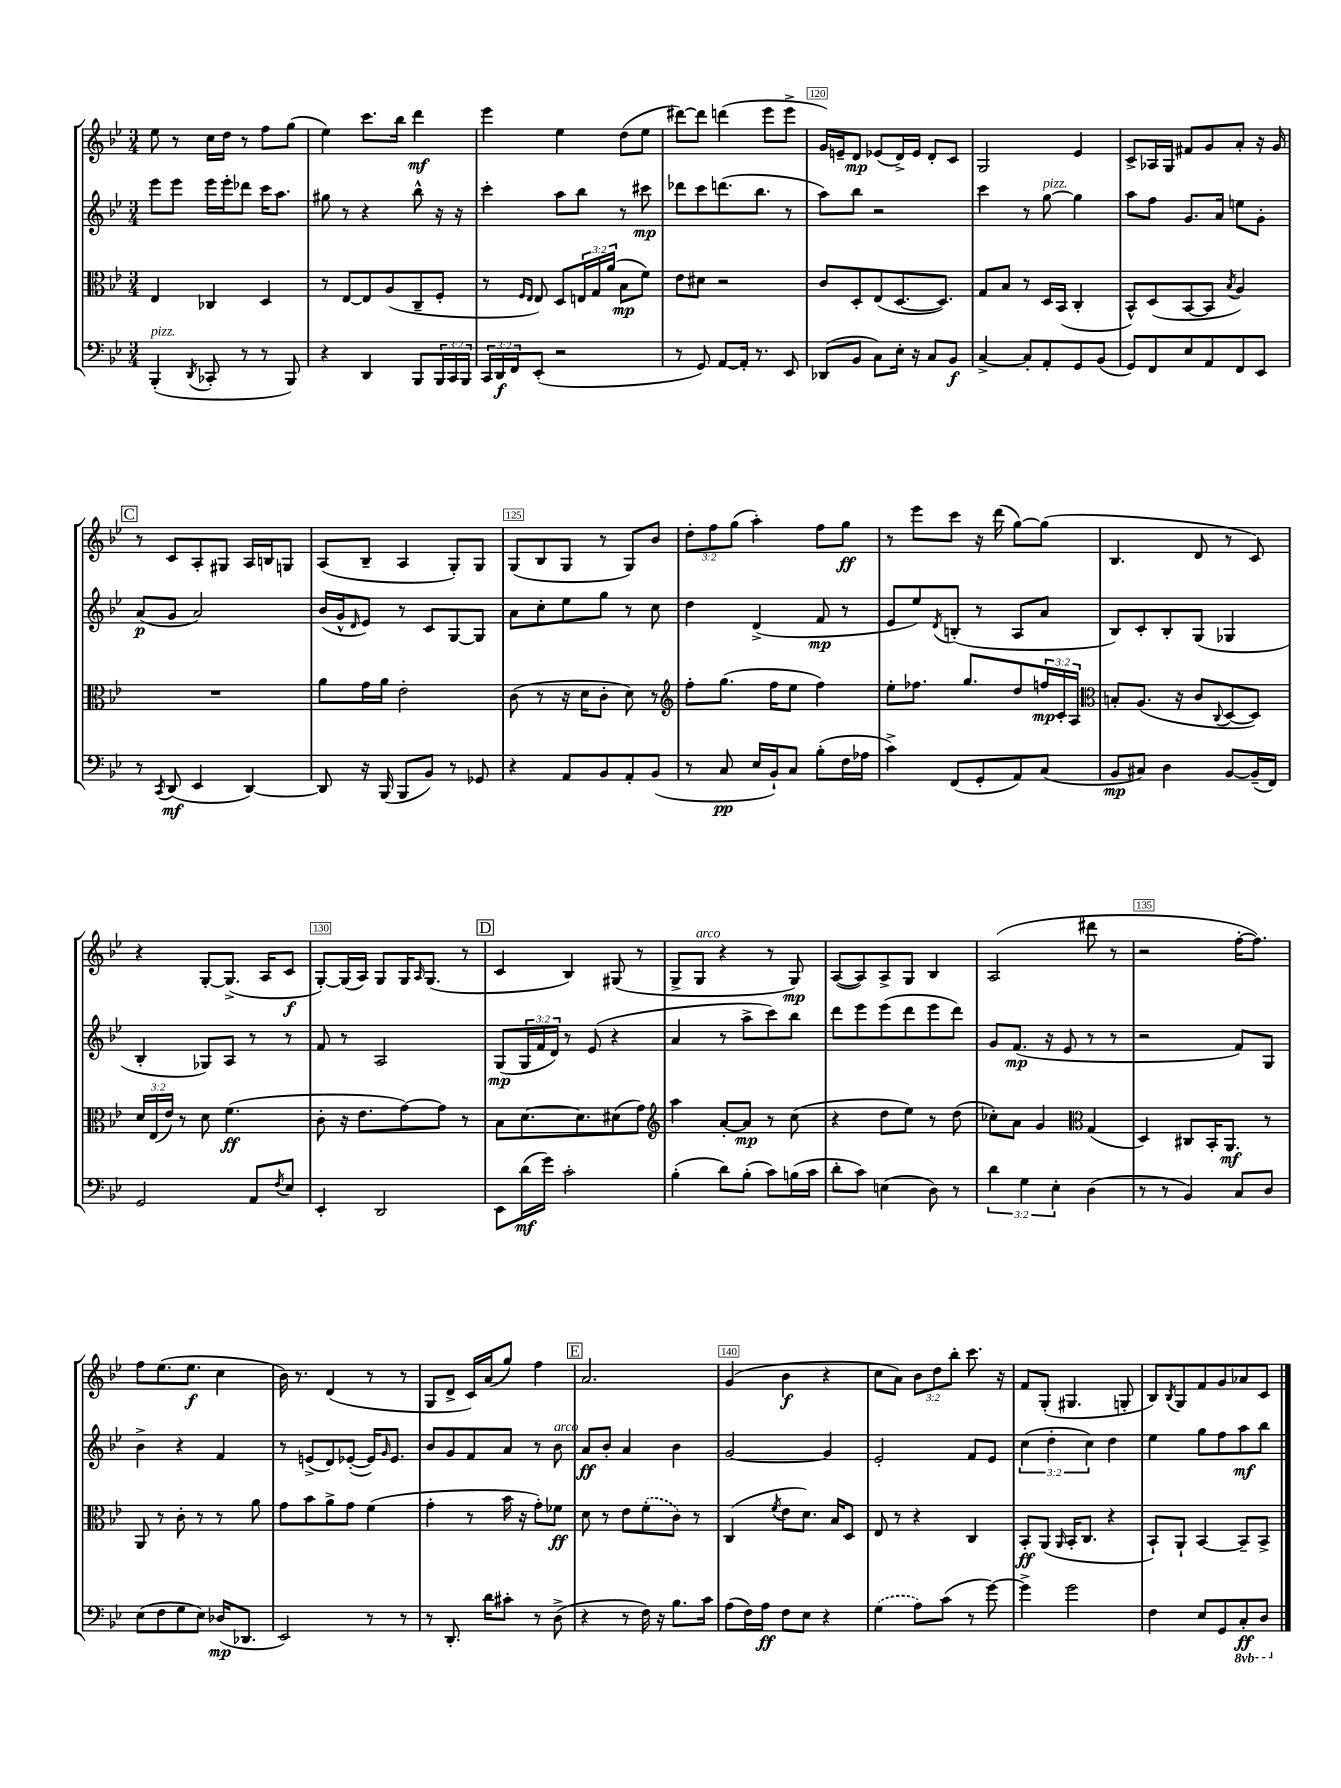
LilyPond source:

<<
\new StaffGroup <<
\new Staff = "s0" {
    \clef treble \key bes \major \numericTimeSignature \time 3/4 \override Staff.TupletNumber.text = #tuplet-number::calc-fraction-text
    ees''8 r8 c''16 d''16 r8 f''8 g''8( |
    ees''4) c'''8. bes''16 d'''4\mf |
    ees'''4 ees''4 d''8( ees''8 |
    dis'''8~) dis'''8 d'''4( ees'''8 ees'''8-> |
    g'16) e'16-- d'8\mp ees'8( d'16->) ees'16 d'8-. c'8 |
    g2 ees'4 |
    c'8-> aes16 g16 fis'8 g'8 a'8-. r16 g'16 |
    \mark \markup { \box "C" } r8 c'8 a8-. gis8 a16 b16 g8 |
    a8( bes8-- a4 g8-.) g8 |
    g8( bes8 g8 r8 g8) bes'8 |
    \tuplet 3/2 { d''8-. f''8 g''8( } a''4-.) f''8 g''8\ff |
    r8 ees'''8 c'''8 r16 d'''16( g''8~) g''8( |
    bes4. d'8 r8 c'8) |
    r4 g8~-. g8.->( a16 c'8\f |
    g8~-.) g16( a16) g8 g16 \grace { a16 } g8.( r8 |
    \mark \markup { \box "D" } c'4 bes4) gis8( r8 |
    g8-> g8^\markup { \italic "arco" } r4 r8 g8\mp) |
    a8~( a8) a8-> g8 bes4 |
    a2( dis'''8 r8 |
    r2 f''16~-. f''8.) |
    f''8 ees''8.( ees''8.\f c''4 |
    bes'16) r8. d'4( r8 r8 |
    g8 d'8-> c'16) a'16( g''8) f''4 |
    \mark \markup { \box "E" } a'2. |
    g'4( bes'4\f r4 |
    c''8 a'8) \tuplet 3/2 { bes'8 d''8 bes''8-. } c'''8. r16 |
    f'8 g8-.( gis4. g8-. |
    bes8) \acciaccatura { bes8 } g8 f'8 g'8 aes'8 c'8 \bar "|." |
}
\new Staff = "s1" {
    \clef treble \key bes \major \numericTimeSignature \time 3/4 \override Staff.TupletNumber.text = #tuplet-number::calc-fraction-text
    ees'''8 ees'''8 ees'''16 ees'''16-. des'''8 c'''16 a''8. |
    gis''8 r8 r4 bes''8-^ r16 r16 |
    c'''4-. a''8 bes''8 r8 cis'''8\mp |
    des'''8 c'''8 d'''8.( bes''8. r8 |
    a''8) bes''8 r2 |
    c'''4 r8 g''8~^\markup { \italic "pizz." } g''4 |
    a''8 f''8 g'8. a'16 e''8 g'8-. |
    \mark \markup { \box "C" } a'8\p( g'8 a'2) |
    bes'16( g'16-^ \grace { d'16 } ees'8) r8 c'8 g8~ g8 |
    a'8 c''8-. ees''8 g''8 r8 c''8 |
    d''4 d'4->( f'8\mp r8 |
    ees'8 ees''8) \acciaccatura { d'8 } b8-.( r8 a8 a'8 |
    bes8) c'8-. bes8-. g8( ges4 |
    bes4-. ges8) a8 r8 r8 |
    f'8 r8 a2 |
    \mark \markup { \box "D" } g8\mp( \tuplet 3/2 { g16 f'16 d'16) } r8 ees'8( r4 |
    a'4 r8 a''8-> c'''8) bes''8 |
    d'''8 ees'''8 ees'''8( d'''8 ees'''8 d'''8) |
    g'8 f'8.\mp( r16 ees'8 r8 r8 |
    r2 f'8) g8 |
    bes'4-> r4 f'4 |
    r8 e'8->( d'8) ees'8~-.( ees'16) \grace { g'16 } ees'8. |
    bes'8 g'8 f'8 a'8 r8 bes'8^\markup { \italic "arco" } |
    \mark \markup { \box "E" } a'8\ff bes'8-. a'4 bes'4 |
    g'2~ g'4 |
    ees'2-. f'8 ees'8 |
    \tuplet 3/2 { c''4( d''4-. c''4) } d''4 |
    ees''4 g''8 f''8 a''8\mf bes''8 \bar "|." |
}
\new Staff = "s2" {
    \clef alto \key bes \major \numericTimeSignature \time 3/4 \override Staff.TupletNumber.text = #tuplet-number::calc-fraction-text
    ees4 ces4 d4 |
    r8 ees8~ ees8 a8( c8-- f8-. |
    r8 \grace { f16 ees16 } ees8) d8 \tuplet 3/2 { e16 g16 a'16( } bes8\mp f'8) |
    ees'8 dis'8 r2 |
    c'8 d8-. ees8( d8.~ d8.) |
    g8 bes8 r8 d16 bes,16( c4-. |
    bes,8-^) d8( bes,8~ bes,8 \acciaccatura { bes8 } a4) |
    \mark \markup { \box "C" } R2. |
    a'8 g'16 a'16 ees'2-. |
    c'8( r8 r16 d'16 c'8-. d'8) r8 |
    \clef treble f''8-. g''8.( f''16 ees''8 f''4) |
    ees''8-. fes''8. g''8. d''8 \tuplet 3/2 { f''16\mp c'16-. a16 } |
    \clef alto b8-. a8.( r16 c'8 \appoggiatura { c8 } d8~ d8) |
    \tuplet 3/2 { d'16 ees16( ees'16) } r8 d'8 f'4.\ff( |
    c'8-. r16 ees'8. g'8~) g'8 r8 |
    \mark \markup { \box "D" } bes8 d'8.~ d'8. dis'8( g'8) |
    \clef treble a''4 a'8~-. a'8\mp r8 c''8( |
    r4 d''8 ees''8) r8 d''8( |
    ces''8-.) a'8 g'4 \clef alto g4( |
    d4) cis8 bes,16-. a,8.\mf r8 |
    a,8 r8 c'8-. r8 r8 a'8 |
    g'8 bes'8 a'8-> g'8 f'4( |
    g'4-. r8 bes'16 r16 g'8-.) fes'8\ff |
    \mark \markup { \box "E" } d'8 r8 ees'8 \once \slurDashed f'8-.( c'8) r8 |
    c4( \acciaccatura { f'8 } ees'8 d'8.) bes16 d8 |
    ees8 r8 r4 c4 |
    bes,8-.\ff a,8( \grace { a,16 } bes,16-. c8. r4 |
    bes,8-!) a,8-! bes,4~ bes,8-- bes,8-> \bar "|." |
}
\new Staff = "s3" {
    \clef bass \key bes \major \numericTimeSignature \time 3/4 \override Staff.TupletNumber.text = #tuplet-number::calc-fraction-text \set Staff.ottavationMarkups = #ottavation-simple-ordinals
    bes,,4-.^\markup { \italic "pizz." }( \acciaccatura { d,8 } ces,8-. r8 r8 bes,,8) |
    r4 d,4 bes,,8 \tuplet 3/2 { bes,,16 c,16 bes,,16 } |
    \tuplet 3/2 { c,16 d,16\f f,16 } ees,8-.( r2 |
    r8 g,8) a,8~ a,16-. r8. ees,8 |
    des,8( bes,8 c8) ees16-. r16 c8 bes,8\f |
    c4~-> c8-. a,8-. g,8 bes,8( |
    g,8) f,8 ees8 a,8 f,8 ees,8 |
    \mark \markup { \box "C" } r8 \acciaccatura { c,8 } d,8\mf( ees,4 d,4~) |
    d,8 r16 bes,,16( bes,,8 bes,8) r8 ges,8 |
    r4 a,8 bes,8 a,8-. bes,8( |
    r8 c8\pp ees16 bes,16-!) c8 bes8-.( f16 aes16 |
    c'4->) f,8( g,8-. a,8) c8( |
    bes,8\mp cis8) d4 bes,8~ bes,16--( f,16) |
    g,2 a,8 \acciaccatura { f8 } ees8 |
    ees,4-. d,2 |
    \mark \markup { \box "D" } ees,8 d'16\mf( g'16) c'2-. |
    bes4-.( d'8) bes8-.( c'8) b16( c'16 |
    d'8-. c'8) e4( d8) r8 |
    \tuplet 3/2 { d'4 g4 ees4-. } d4( |
    r8 r8 bes,4) c8 d8 |
    ees8( f8 g8 ees8) des16\mp( des,8. |
    ees,2) r8 r8 |
    r8 d,8.-. d'16 cis'8-. r8 d8->( |
    \mark \markup { \box "E" } r4 r8 f16) r16 bes8. c'16 |
    a8( f16) a16\ff f8 ees8 r4 |
    \once \slurDashed g4( a8) c'8( r8 g'8~) |
    g'4-> g'2 |
    f4 ees8 g,8 \ottava #-1 c,8-.\ff d,8 \ottava #0 \bar "|." |
}
>>
>>
\layout { \context { \Score currentBarNumber = #116 \override BarNumber.break-visibility = ##(#f #t #t) barNumberVisibility = #(every-nth-bar-number-visible 5) \override BarNumber.stencil = #(make-stencil-boxer 0.1 0.3 ly:text-interface::print) } }
